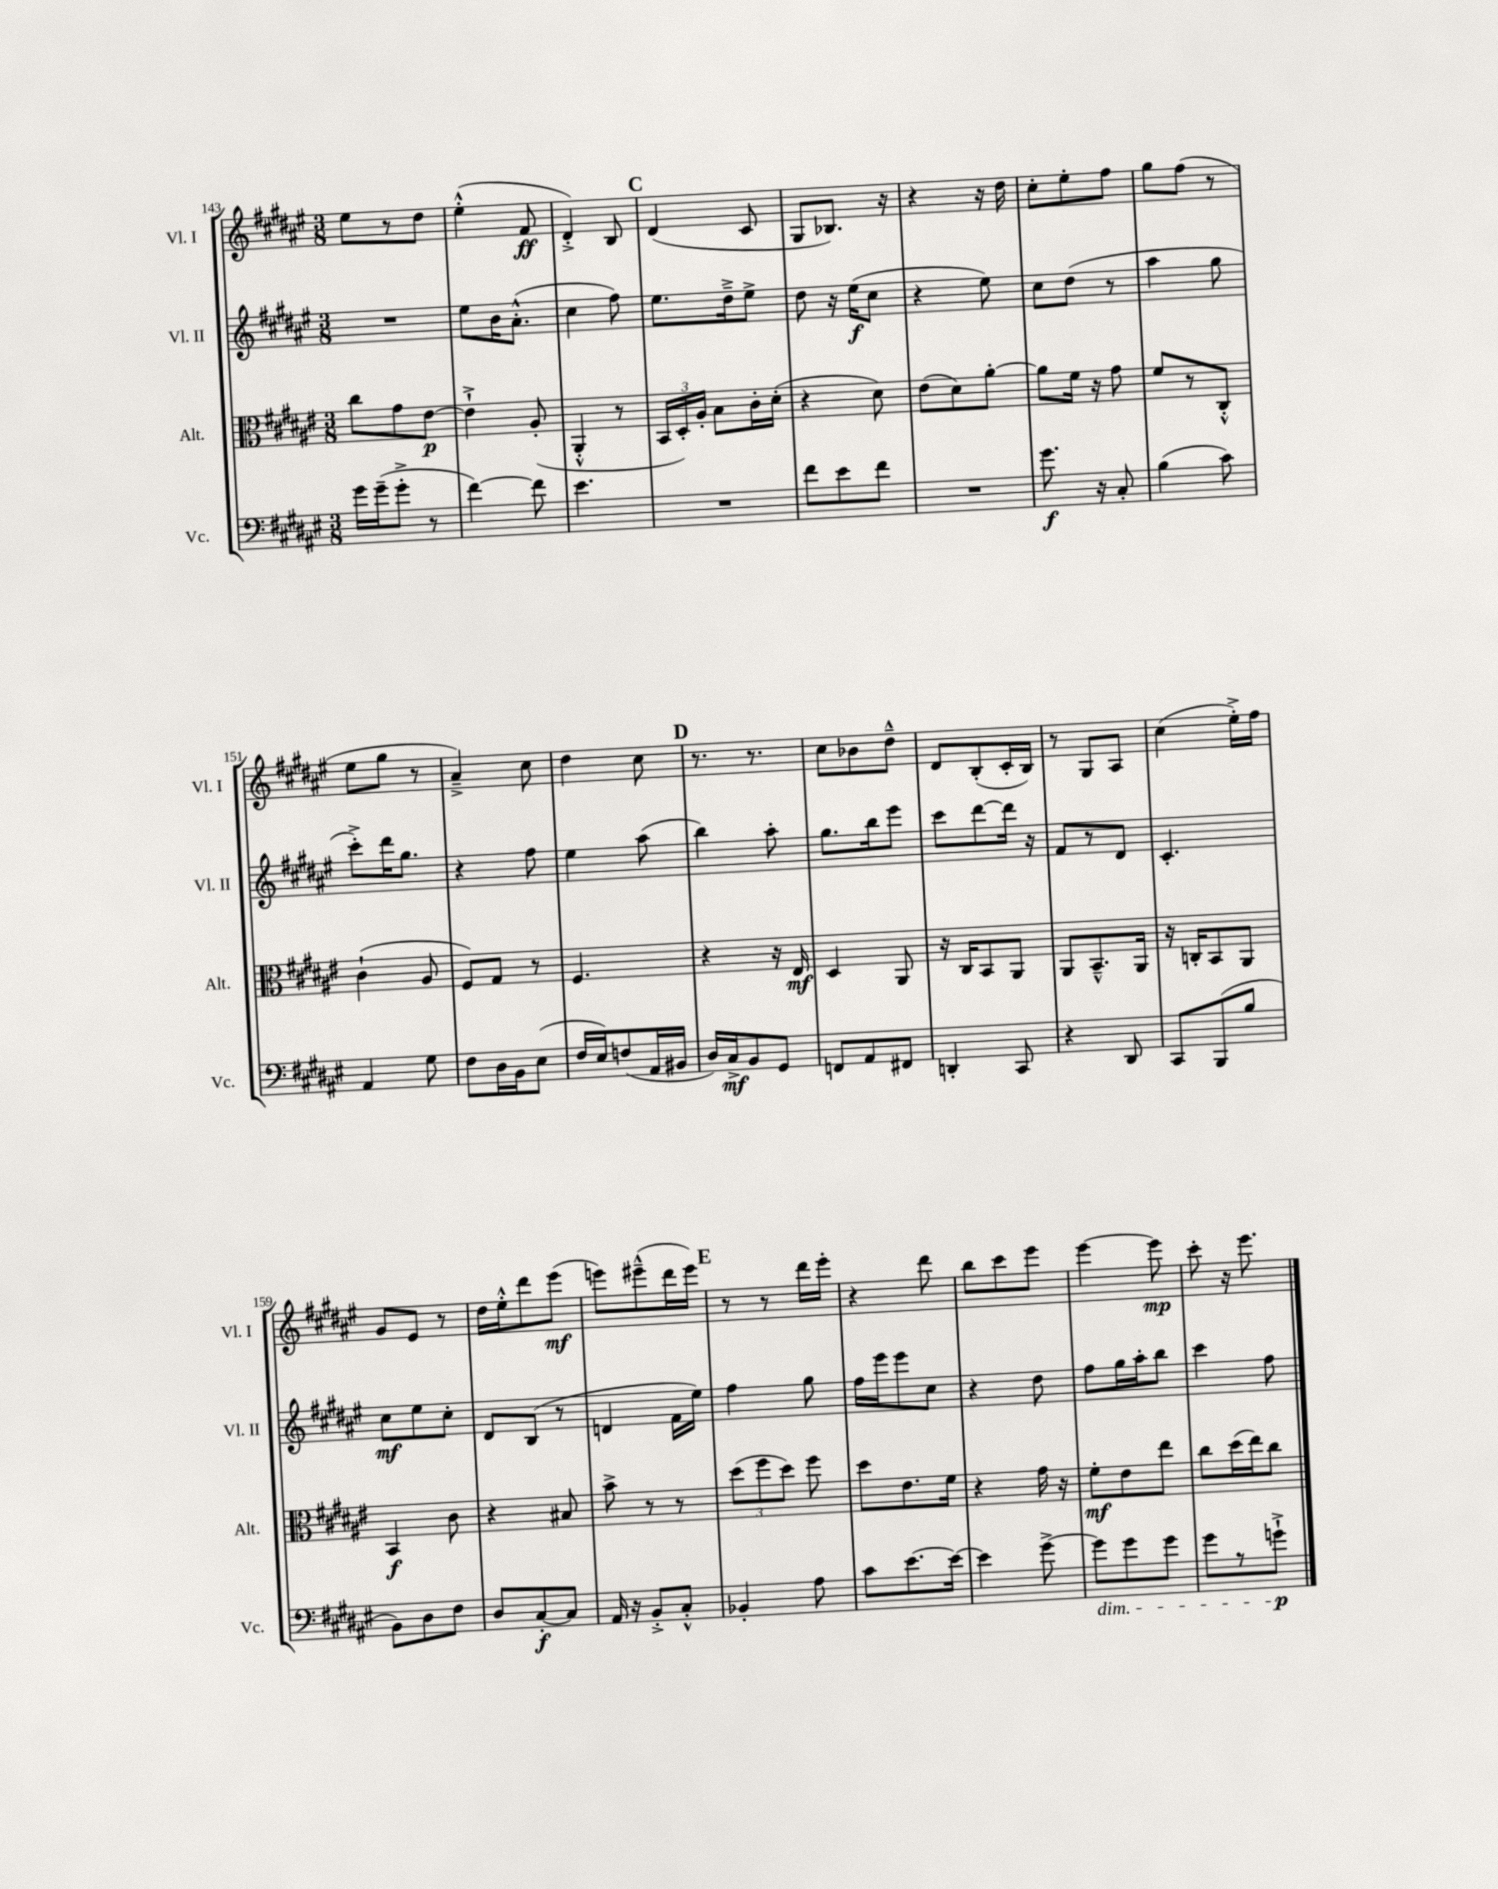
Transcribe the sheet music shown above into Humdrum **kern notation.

**kern	**dynam	**kern	**dynam	**kern	**dynam	**kern	**dynam
*part4	*part4	*part3	*part3	*part2	*part2	*part1	*part1
*staff4	*staff4	*staff3	*staff3	*staff2	*staff2	*staff1	*staff1
*I"Vc.	*	*I"Alt.	*	*I"Vl. II	*	*I"Vl. I	*
*I'Vc.	*	*I'Alt.	*	*I'Vl. II	*	*I'Vl. I	*
*clefF4	*	*clefC3	*	*clefG2	*	*clefG2	*
*k[f#c#g#d#a#e#]	*	*k[f#c#g#d#a#e#]	*	*k[f#c#g#d#a#e#]	*	*k[f#c#g#d#a#e#]	*
*M3/8	*	*M3/8	*	*M3/8	*	*M3/8	*
=143	=143	=143	=143	=143	=143	=143	=143
16g#\LL	.	8cc#\L	.	4.r	.	8ee#\L	.
(16g#~\J	.	.	.	.	.	.	.
8g#'^\J	.	8g#\	.	.	.	8r	.
8r	.	[8e#\J	p	.	.	8dd#\J	.
=144	=144	=144	=144	=144	=144	=144	=144
[4f#\)	.	4e#`^\]	.	8ee#\L	.	(4ee#'^^\	.
.	.	.	.	16b\K	.	.	.
.	.	.	.	(8.a#'^^\J	.	.	.
8f#\]	.	(8A#'/	.	.	.	8f#/	ff
=145	=145	=145	=145	=145	=145	=145	=145
4.e#\	.	4AA#'^^/	.	4cc#\	.	4d#'^/)	.
.	.	8r	.	8ff#\)	.	8B/	.
!!LO:REH:place=s1:t=C
=146	=146	=146	=146	=146	=146	=146	=146
4.r	.	24BB/LL	.	8.ee#\L	.	(4d#/	.
.	.	24D#'/)	.	.	.	.	.
.	.	24A#'/JJ	.	.	.	.	.
.	.	8B\L	.	.	.	.	.
.	.	.	.	16dd#~^\k	.	.	.
.	.	16c#'\L	.	8ee#^\J	.	8c#/	.
.	.	(16d#'\JJ	.	.	.	.	.
=147	=147	=147	=147	=147	=147	=147	=147
8f#\L	.	4r	.	8dd#\	.	8G#/L	.
8e#\	.	.	.	16r	.	8.B-X/J)	.
.	.	.	.	(16ee#\KL	f	.	.
8f#\J	.	8d#\)	.	8cc#\J	.	.	.
.	.	.	.	.	.	16r	.
=148	=148	=148	=148	=148	=148	=148	=148
4.r	.	(8e#\L	.	4r	.	4r	.
.	.	8d#\)	.	.	.	.	.
.	.	[8a#'\J	.	8ee#\)	.	16r	.
.	.	.	.	.	.	16dd#\	.
=149	=149	=149	=149	=149	=149	=149	=149
8.g#\	f	8a#\L]	.	8cc#\L	.	8cc#'\L	.
.	.	16f#\Jk	.	(8dd#\J	.	8ee#'\	.
16r	.	16r	.	.	.	.	.
8C#'/	.	8g#\	.	8r	.	8ff#\J	.
=150	=150	=150	=150	=150	=150	=150	=150
(4B\	.	8f#/L	.	4aa#\	.	8gg#\L	.
.	.	8r	.	.	.	(8ff#\J	.
8c#\)	.	8C#'^^/J	.	8gg#\	.	8r	.
!!LO:LB:g=z
=151	=151	=151	=151	=151	=151	=151	=151
4AA#/	.	(4c#`\	.	8ccc#'^\L)	.	8ee#\L	.
.	.	.	.	16ddd#\K	.	8gg#\J	.
.	.	.	.	8.gg#\J	.	.	.
8G#\	.	8A#/	.	.	.	8r	.
=152	=152	=152	=152	=152	=152	=152	=152
8F#\L	.	8F#/L)	.	4r	.	4a#~^/)	.
16D#\L	.	8G#/J	.	.	.	.	.
16BB\J	.	.	.	.	.	.	.
(8E#\J	.	8r	.	8ff#\	.	8cc#\	.
=153	=153	=153	=153	=153	=153	=153	=153
16F#/LL	.	4.F#/	.	4ee#\	.	4dd#\	.
16E#/J)	.	.	.	.	.	.	.
(8Fn/	.	.	.	.	.	.	.
16AA#/L	.	.	.	(8aa#\	.	8cc#\	.
16BB#X/JJ	.	.	.	.	.	.	.
!!LO:REH:place=s1:t=D
=154	=154	=154	=154	=154	=154	=154	=154
16D#/LL)	.	4r	.	4bb\)	.	8.r	.
16C#^/J	mf	.	.	.	.	.	.
8BB/	.	.	.	.	.	.	.
.	.	.	.	.	.	8.r	.
8GG#/J	.	16r	.	8aa#'\	.	.	.
.	.	16E#/	mf	.	.	.	.
=155	=155	=155	=155	=155	=155	=155	=155
8FFn/L	.	4D#/	.	8.gg#\L	.	8cc#\L	.
8AA#/	.	.	.	.	.	8b-X\	.
.	.	.	.	16bb\k	.	.	.
8FF#X/J	.	8AA#/	.	8eee#\J	.	8dd#~^^\J	.
=156	=156	=156	=156	=156	=156	=156	=156
4DDn'/	.	16r	.	8ccc#\L	.	8d#/L	.
.	.	16C#/KL	.	.	.	.	.
.	.	8BB/	.	[8ddd#\	.	(8B'/	.
8CC#/	.	8AA#/J	.	16ddd#\Jk]	.	16c#'/L	.
.	.	.	.	16r	.	16B/JJ)	.
=157	=157	=157	=157	=157	=157	=157	=157
4r	.	8AA#/L	.	8f#/L	.	8r	.
.	.	8.BB~^^/	.	8r	.	8G#/L	.
8DD#/	.	.	.	8d#/J	.	8A#/J	.
.	.	16AA#/Jk	.	.	.	.	.
=158	=158	=158	=158	=158	=158	=158	=158
8CC#/L	.	16r	.	4.c#'/	.	(4cc#\	.
.	.	16Cn'/KL	.	.	.	.	.
(8BBB/	.	8BB/	.	.	.	.	.
8B/J	.	8AA#/J	.	.	.	16ee#'^\LL)	.
.	.	.	.	.	.	16ff#\JJ	.
!!LO:LB:g=z
=159	=159	=159	=159	=159	=159	=159	=159
8BB\L)	.	4BB/	f	8cc#\L	mf	8g#/L	.
8D#\	.	.	.	8ee#\	.	8e#/J	.
8F#\J	.	8c#\	.	8cc#'\J	.	8r	.
=160	=160	=160	=160	=160	=160	=160	=160
8D#/L	.	4r	.	8d#/L	.	16dd#\LL	.
.	.	.	.	.	.	16ee#'^^\J	.
[8C#'/	f	.	.	(8B/J	.	8ddd#\	.
8C#/J]	.	8B#X/	.	8r	.	(8eee#\J	mf
=161	=161	=161	=161	=161	=161	=161	=161
16AA#/	.	8b^\	.	4dn/	.	8eeen\L)	.
16r	.	.	.	.	.	.	.
8BB'^/L	.	8r	.	.	.	(8eee#X~^^\	.
8C#'^^/J	.	8r	.	16f#\LL	.	16ddd#\L	.
.	.	.	.	16ee#\JJ)	.	16eee#\JJ)	.
!!LO:REH:place=s1:t=E
=162	=162	=162	=162	=162	=162	=162	=162
4BB-X'/	.	(12dd#\L	.	4ff#\	.	8r	.
.	.	12ff#\	.	.	.	.	.
.	.	.	.	.	.	8r	.
.	.	12dd#\J)	.	.	.	.	.
8A#\	.	8ff#\	.	8gg#\	.	16ddd#\LL	.
.	.	.	.	.	.	16eee#'\JJ	.
=163	=163	=163	=163	=163	=163	=163	=163
8c#\L	.	8dd#\L	.	16ff#\LL	.	4r	.
.	.	.	.	16eee#\J	.	.	.
[8.e#\	.	8.e#\	.	8eee#\	.	.	.
.	.	.	.	8cc#\J	.	8ddd#\	.
16e#\Jk_	.	16f#\Jk	.	.	.	.	.
=164	=164	=164	=164	=164	=164	=164	=164
4e#\]	.	4r	.	4r	.	8bb\L	.
.	.	.	.	.	.	8ccc#\	.
[8g#^\	.	16g#\	.	8dd#\	.	8eee#\J	.
.	.	16r	.	.	.	.	.
=165	=165	=165	=165	=165	=165	=165	=165
!LO:TX:b:i:t=dim.	!	!	!	!	!	!	!
8g#\L]	.	8f#'\L	mf	8ff#\L	.	[4eee#\	.
8g#\	.	8e#\	.	16gg#\L	.	.	.
.	.	.	.	16aa#'\J	.	.	.
8g#\J	.	8ee#\J	.	8bb\J	.	8eee#\]	mp
=166	=166	=166	=166	=166	=166	=166	=166
8g#\L	.	8cc#\L	.	4ccc#\	.	8ccc#'\	.
8r	.	(16dd#\L	.	.	.	16r	.
.	.	16ee#\J)	.	.	.	8.eee#\	.
8gn`^\J	p	8cc#\J	.	8ff#\	.	.	.
==	==	==	==	==	==	==	==
*-	*-	*-	*-	*-	*-	*-	*-
